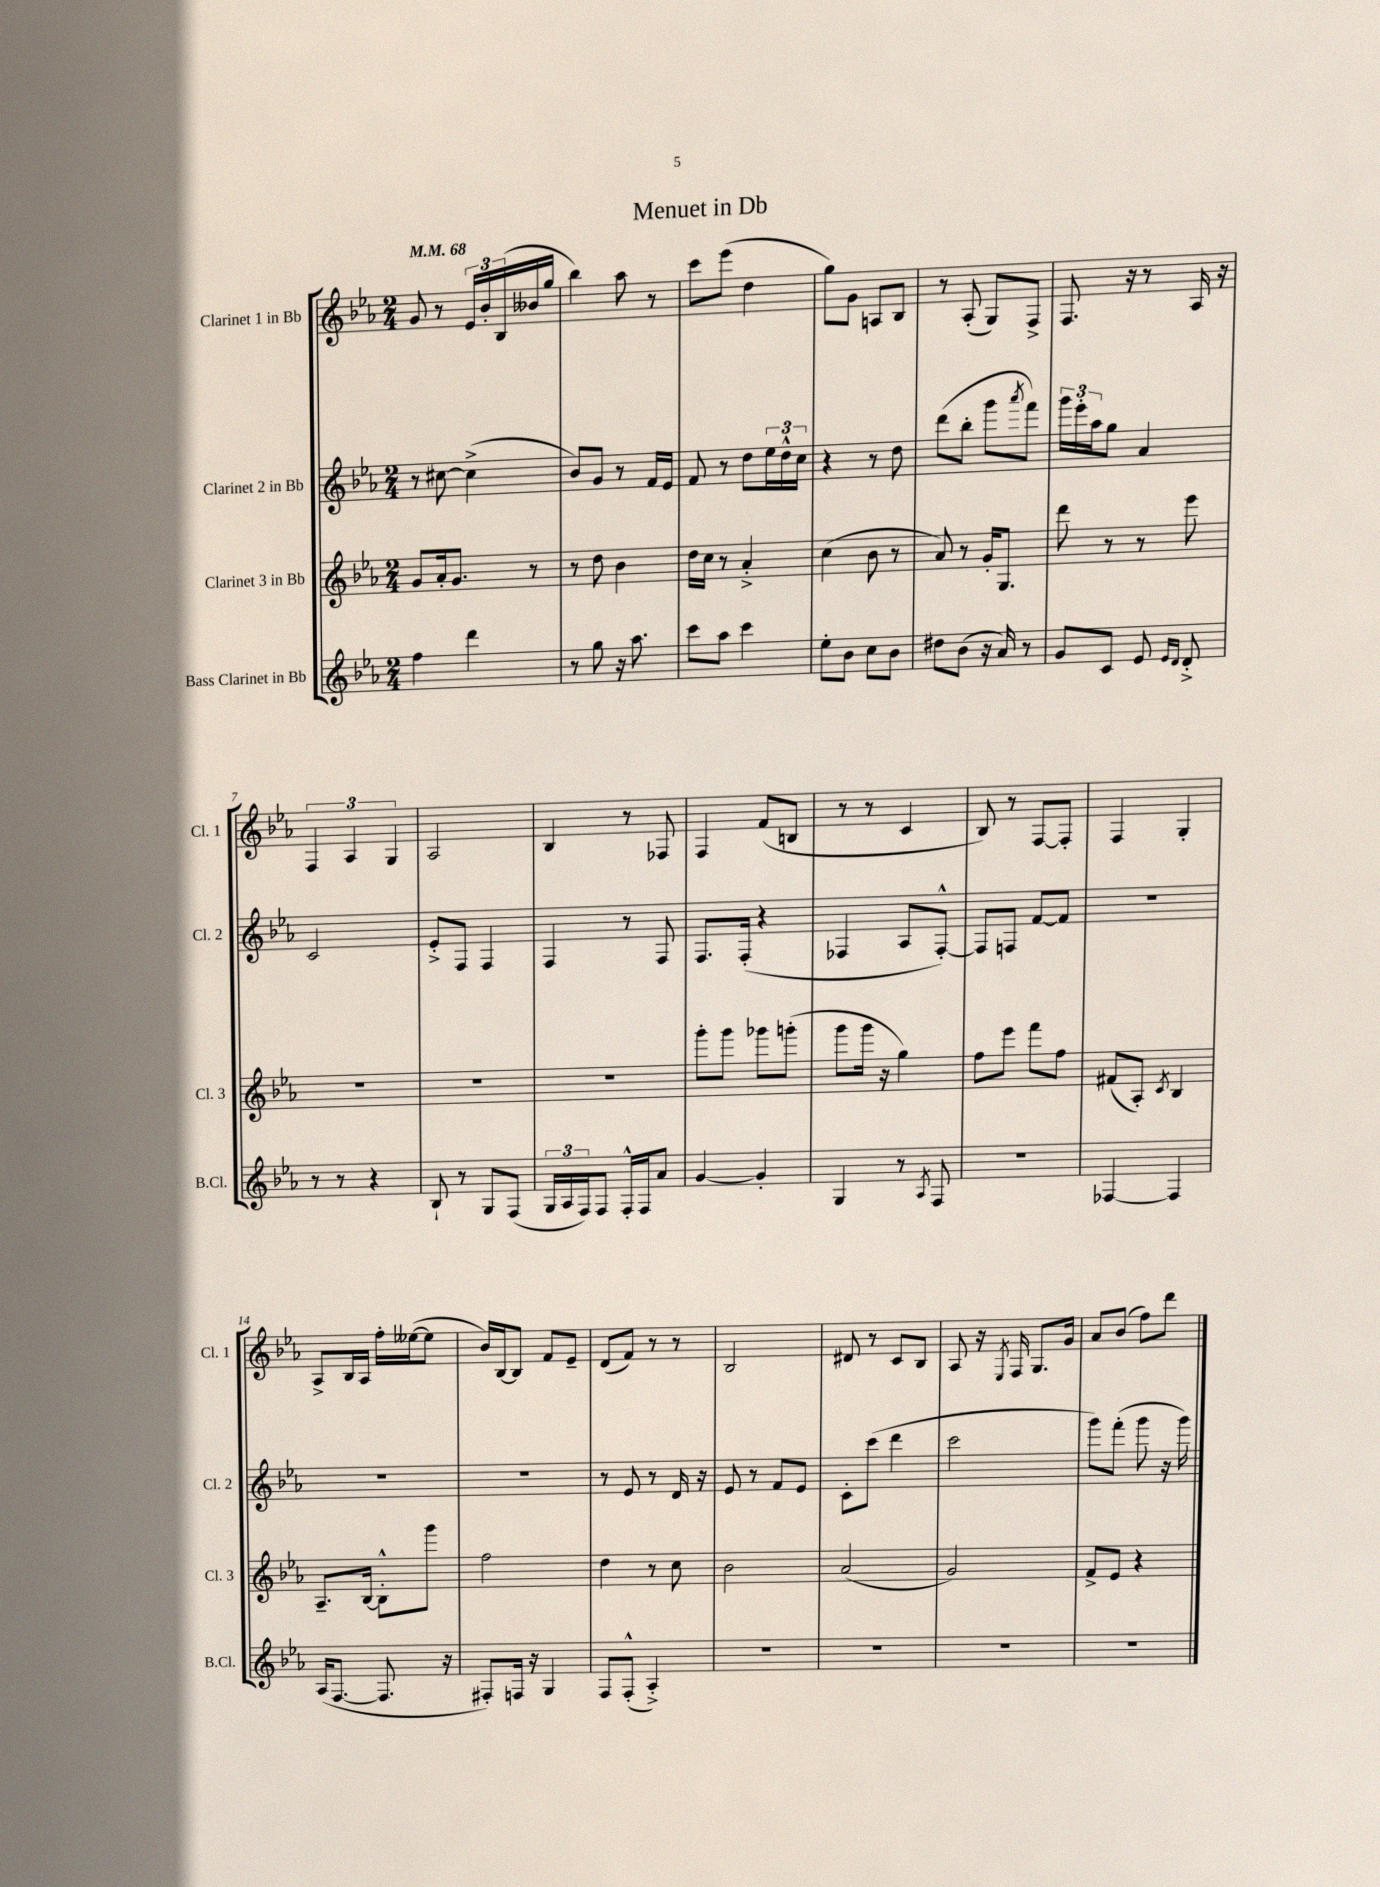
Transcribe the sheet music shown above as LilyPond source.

\header { title = "Menuet in Db" }
<<
\new StaffGroup <<
\new Staff = "s0" \with { instrumentName = "Clarinet 1 in Bb" shortInstrumentName = "Cl. 1" } {
    \clef treble \key ees \major \numericTimeSignature \time 2/4 \tempo 4 = 68
    g'8 r8 \tuplet 3/2 { ees'16 bes'16-. bes16( } beses'16 g''16 |
    bes''4) aes''8 r8 |
    c'''8 ees'''8( d''4 |
    g''8) g'8 a8 bes8 |
    r8 aes8-.( g8) f8-> |
    f8. r16 r8 aes16 r16 |
    \tuplet 3/2 { f4 aes4 g4 } |
    aes2 |
    bes4 r8 fes8 |
    f4 f'8( b8 |
    r8 r8 c'4 |
    bes8) r8 f8~ f8-. |
    f4 g4-. |
    aes8-> bes16 aes16 f''16-. eeses''16~( eeses''8 |
    bes'16) bes16~ bes8 f'8 ees'8-- |
    d'8( f'8) r8 r8 |
    bes2 |
    dis'8 r8 c'8 bes8 |
    aes8 r16 \acciaccatura { ees8 } f16 g8. g'16 |
    aes'8 bes'8( f''8) d'''8 \bar "|." |
}
\new Staff = "s1" \with { instrumentName = "Clarinet 2 in Bb" shortInstrumentName = "Cl. 2" } {
    \clef treble \key ees \major \numericTimeSignature \time 2/4
    r8 cis''8~ cis''4->( |
    bes'8) g'8 r8 f'16 ees'16 |
    f'8 r8 d''8 \tuplet 3/2 { ees''16 d''16-^ c''16 } |
    r4 r8 d''8 |
    d'''8( bes''8-. g'''8 \acciaccatura { aes'''8 } f'''8) |
    \tuplet 3/2 { g'''16 ees'''16-. aes''16 } g''8 aes'4 |
    c'2 |
    ees'8-.-> f8 f4 |
    f4 r8 f8 |
    f8. f16-.( r4 |
    fes4 aes8 fes8~-.-^) |
    fes8 f8 f'8~ f'8 |
    R2 |
    R2 |
    R2 |
    r8 ees'8 r8 d'16 r16 |
    ees'8 r8 f'8 ees'8 |
    c'8-. c'''8( d'''4 |
    c'''2 |
    g'''8) f'''8-.( g'''8 r16 g'''16) \bar "|." |
}
\new Staff = "s2" \with { instrumentName = "Clarinet 3 in Bb" shortInstrumentName = "Cl. 3" } {
    \clef treble \key ees \major \numericTimeSignature \time 2/4
    g'8 aes'16-. g'8. r8 |
    r8 d''8 bes'4 |
    d''16 c''16 r8 aes'4-.-> |
    c''4( bes'8 r8 |
    aes'8) r8 g'16-. g8. |
    d'''8 r8 r8 ees'''8 |
    R2 |
    R2 |
    R2 |
    g'''8-. g'''8 ges'''8 g'''8-.( |
    g'''8 g'''16 r16 g''4) |
    f''8 ees'''8 f'''8 f''8 |
    fis'8( aes8-.) \acciaccatura { c'8 } bes4 |
    aes8.-- bes16~ bes8-.-^ g'''8 |
    f''2 |
    d''4 r8 c''8 |
    bes'2 |
    aes'2( |
    g'2) |
    f'8-> ees'8 r4 \bar "|." |
}
\new Staff = "s3" \with { instrumentName = "Bass Clarinet in Bb" shortInstrumentName = "B.Cl." } {
    \clef treble \key ees \major \numericTimeSignature \time 2/4
    f''4 d'''4 |
    r8 g''8 r16 aes''8. |
    c'''8 aes''8 c'''4 |
    ees''8-. bes'8 c''8 bes'8 |
    dis''8 bes'8( r16 aes'16) r8 |
    g'8 c'8 ees'8 \grace { ees'16 d'16 } d'8-.-> |
    r8 r8 r4 |
    bes8-! r8 g8 f8( |
    \tuplet 3/2 { g16 aes16 f16) } f8 f16-.-^ f16 aes'8 |
    g'4~ g'4-. |
    g4 r8 \acciaccatura { aes8 } f8 |
    r2 |
    fes4~ fes4 |
    aes16( f8.~ f8. r16 |
    fis8-.) f16 r16 g4 |
    f8 f8-.-^( aes4-.->) |
    R2 |
    R2 |
    R2 |
    R2 \bar "|." |
}
>>
>>
